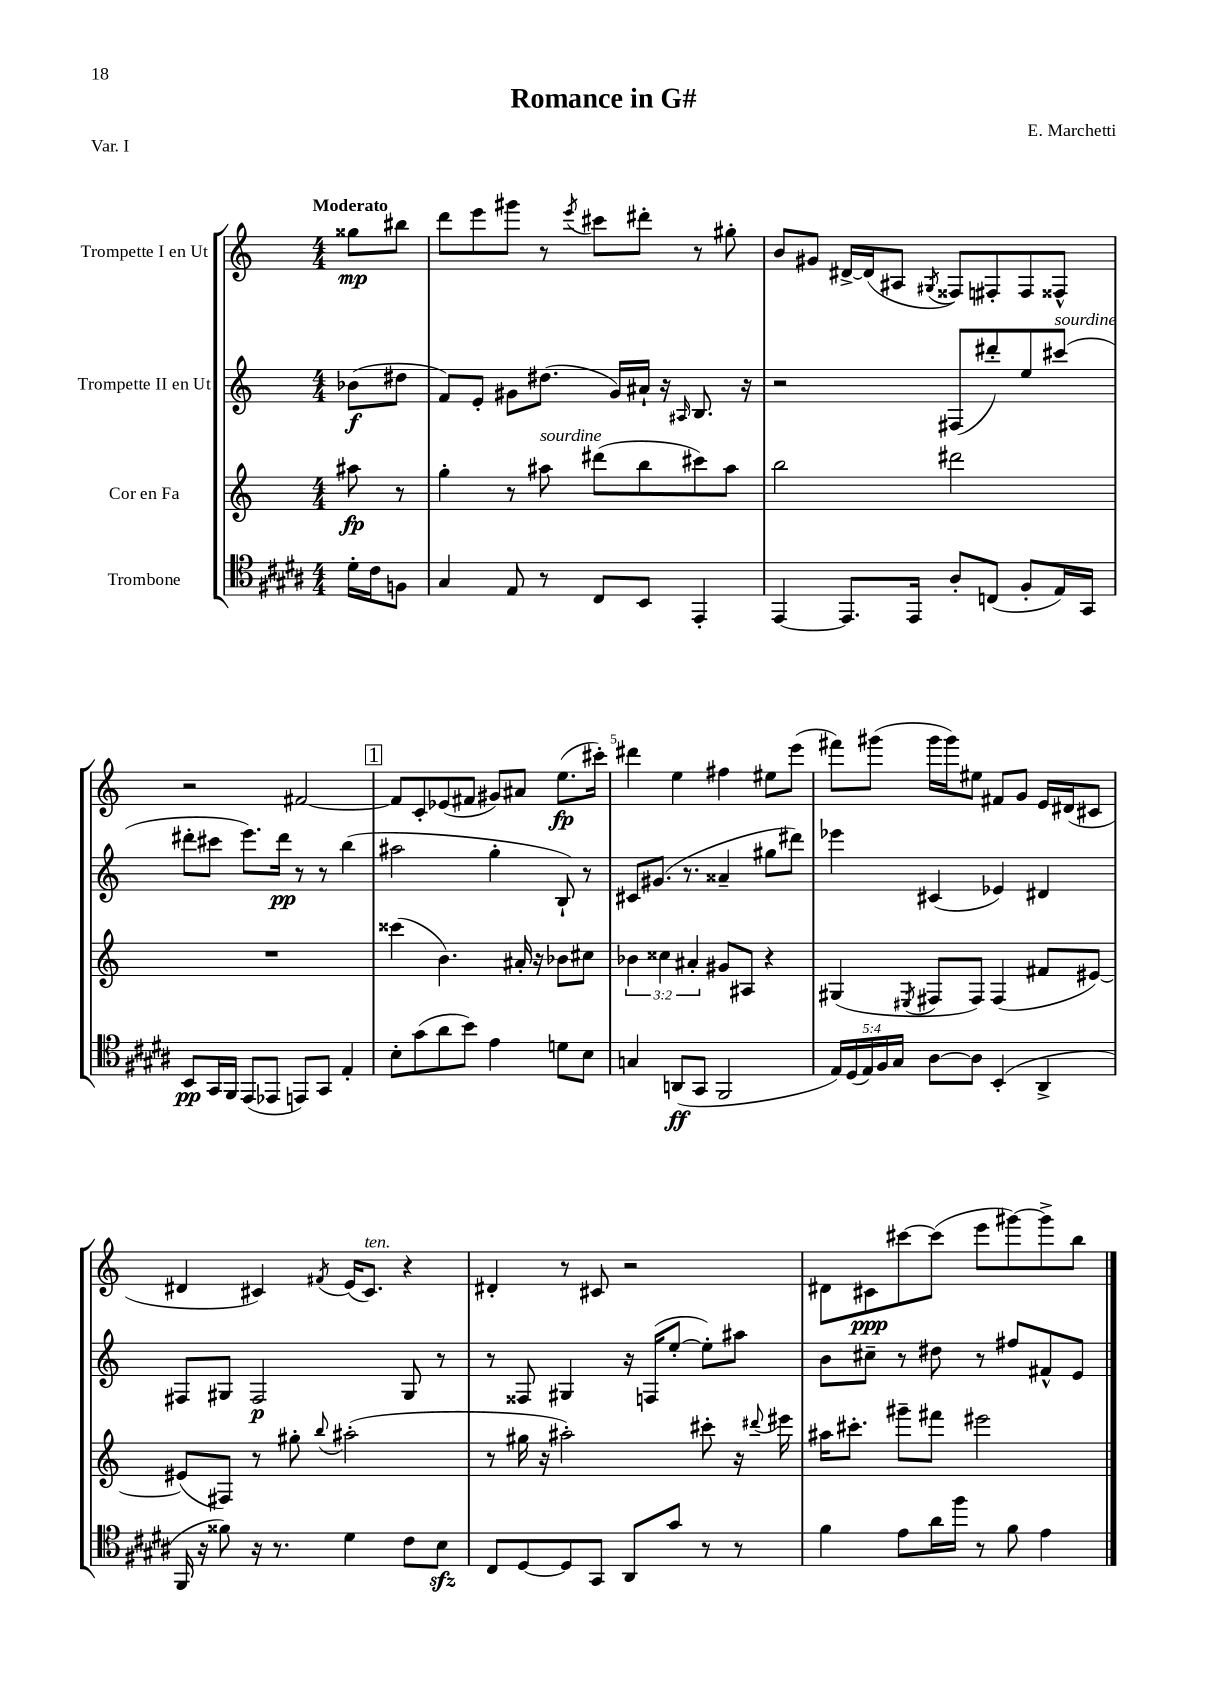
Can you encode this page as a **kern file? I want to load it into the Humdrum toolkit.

**kern	**kern	**kern	**kern
*staff4	*staff3	*staff2	*staff1
*clefC4	*clefG2	*clefG2	*clefG2
*k[f#c#g#d#a#]	*k[]	*k[]	*k[]
*M4/4	*M4/4	*M4/4	*M4/4
16d#'	8aa#	(8b-	8gg##
16c#	.	.	.
8F	8r	8dd#	8bb#
=	=	=	=
4G#	4gg'	8f)	8ddd
.	.	8e'	8eee
8E	8r	8g#	8ggg#
8r	8aa#	(8.dd#	8r
.	.	.	8qeee
8C#	(8ddd#	.	8ccc#
.	.	16g#)	.
8BB	8bb	16a#`	8ddd#'
.	.	16r	.
.	.	16qqA#	.
4EE'	8ccc#)	8.B	8r
.	8aa#	.	8gg#'
.	.	16r	.
=	=	=	=
[4EE	2bb	2r	8b
.	.	.	8g#
8.EE]	.	.	[16d#^
.	.	.	(16d#]
.	.	.	8A#
16EE	.	.	.
.	.	.	8qG#
8A#'	2ddd#	(8F#	8F##)
(8C	.	8ddd#')	8F#'
8F#'	.	8ee	8F#
16E)	.	(8ccc#	8F##^^
16GG#	.	.	.
=	=	=	=
8BB	1r	8ddd#'	2r
16GG#	.	8ccc#	.
16FF#	.	.	.
(8EE	.	8.eee)	.
8EE-	.	.	.
.	.	16ddd#	.
8EE)	.	8r	[2f#
8GG#	.	8r	.
4E'	.	(4bb	.
=	=	=	=
8B'	(4ccc##	2aa#	8f#]
(8g#	.	.	8c'
8a#	4.b)	.	(8e-
8b)	.	.	8f#
4e	.	4gg'	8g#)
.	16a#'	.	8a#
.	16r	.	.
8d	8b-	8B`)	(8.ee
8B	8cc#	8r	.
.	.	.	16ccc#')
=	=	=	=
4G	6b-	8c#	4ddd#
.	.	(8.g#	.
.	6cc##	.	.
(8AA	.	.	4ee
.	.	8.r	.
.	6a#'	.	.
8GG#	.	.	.
2FF#	8g#	4a##~	4ff#
.	8A#	.	.
.	4r	8gg#	8ee#
.	.	8ddd#)	(8eee
=	=	=	=
20E)	(4G#	4eee-	8fff#)
(20D#	.	.	.
20E)	.	.	.
.	.	.	(8ggg#
20F#	.	.	.
20G#	.	.	.
.	8qE#	.	.
[8A#	8F#	(4c#	16ggg#
.	.	.	16ggg#)
8A#]	8F#)	.	8ee#
(4BB'	(4F#	4e-)	8f#
.	.	.	8g
4AA#^	8f#	4d#	16e
.	.	.	(16d#
.	[8e#)	.	8c#
=	=	=	=
16FF#	(8e#]	8F#	4d#
16r	.	.	.
8f##)	8F#)	8G#	.
16r	8r	2F#	4c#)
8.r	.	.	.
.	8gg#'	.	.
.	8qqbb	.	8qf#
4d#	(2aa#'	.	(16e
.	.	.	8.c#)
8c#	.	8G#	4r
8B	.	8r	.
=	=	=	=
8C#	8r	8r	4d#'
[8D#	16gg#	8F##	.
.	16r	.	.
8D#]	2aa#')	4G#	8r
8GG#	.	.	8c#
8AA#	.	16r	2r
.	.	(16F	.
8g#	.	[8ee'	.
8r	8ccc#'	8ee'])	.
8r	16r	8aa#	.
.	8qqddd#	.	.
.	16eee#	.	.
=	=	=	=
4f#	16aa#	8b	8d#
.	8.ccc#'	.	.
.	.	8cc#~	8c#
8e	8ggg#~	8r	[8ccc#
16a#	8fff#	8dd#	(8ccc#]
16ff#	.	.	.
8r	2eee#	8r	8eee
8f#	.	8ff#	[8ggg#)
4e	.	8f#^^	8ggg#^]
.	.	8e	8bb
==	==	==	==
*-	*-	*-	*-
